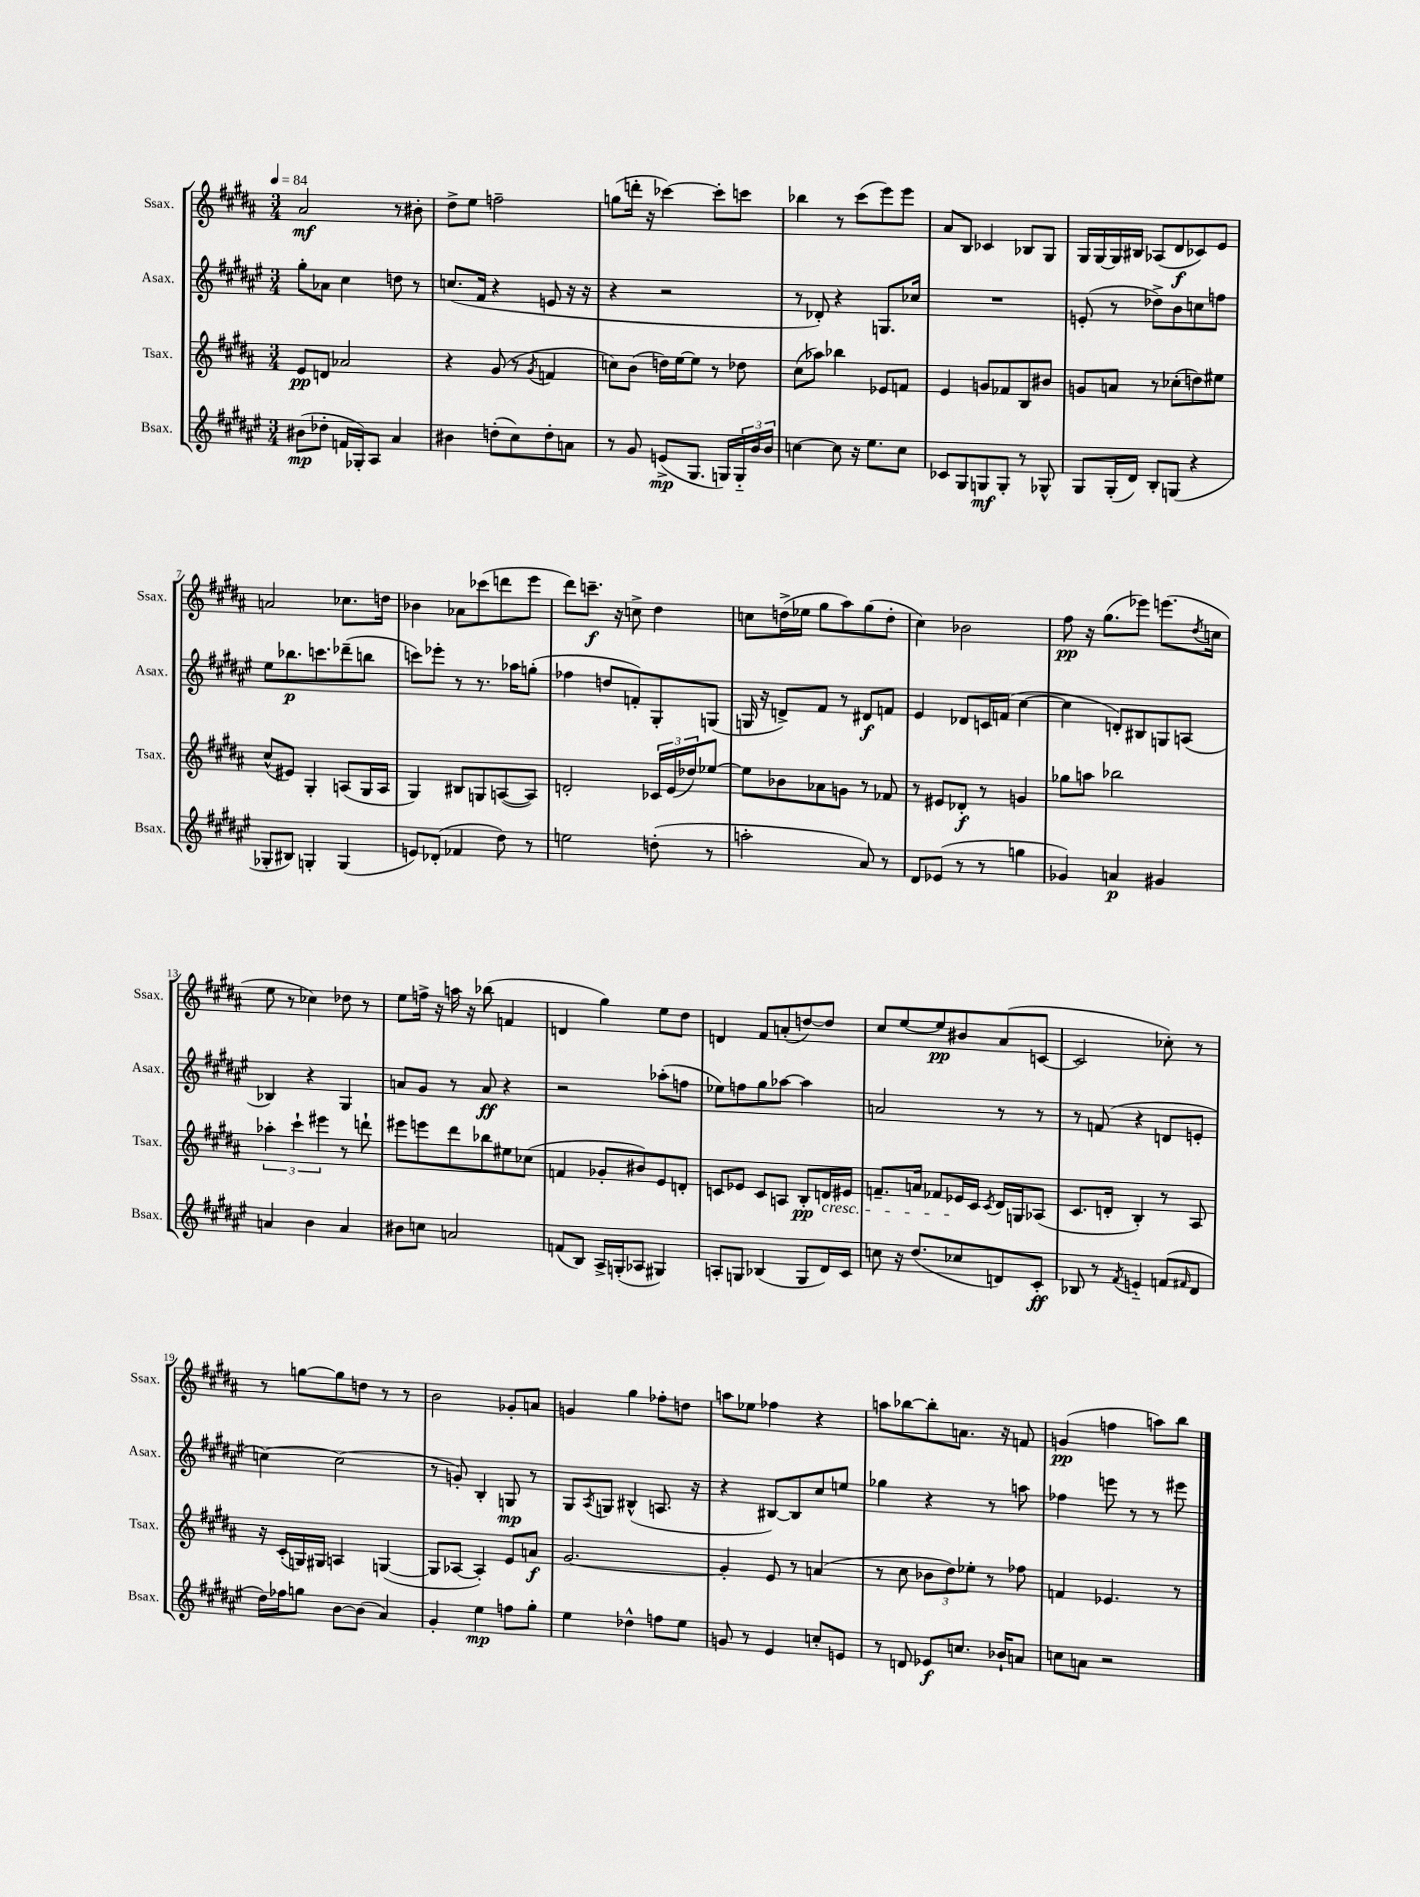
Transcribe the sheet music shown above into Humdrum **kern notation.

**kern	**kern	**kern	**kern
*staff4	*staff3	*staff2	*staff1
*clefG2	*clefG2	*clefG2	*clefG2
*k[f#c#g#d#a#e#]	*k[f#c#g#d#a#]	*k[f#c#g#d#a#e#]	*k[f#c#g#d#a#]
*M3/4	*M3/4	*M3/4	*M3/4
*MM84	*MM84	*MM84	*MM84
(8b#\L	8e/L	8gg#'\L	2a#/
8dd-'\J	8d/J	8a-\J	.
16f/LL	2a-/	4cc#\	.
16G-'/J)	.	.	.
8A#/J	.	.	.
4a#/	.	8dd\	8r
.	.	8r	8b#'\
=	=	=	=
4b#\	4r	(8.cc/L	8dd#^\L
.	.	.	8ee\J
.	.	16f#/Jk	.
(8dd'\L	(8g#/	4r	2ff~\
8cc#\)	8r	.	.
.	8qg#/	.	.
8dd'\	4f/	8e/	.
8a\J	.	16r	.
.	.	16r	.
=	=	=	=
8r	8cc\L)	4r	(8gg\L
8g#/	(8b\J	.	16ddd'\Jk
.	.	.	16r
(8e^/L	16dd\LL)	2r	[4ccc-\)
.	[16ee\J	.	.
8.G#/J	8ee\]J	.	.
.	8r	.	8ccc-'\]L
16G/LL)	.	.	.
24G'~/	8dd-\	.	8ccc\J
24b/	.	.	.
24b/JJ	.	.	.
=	=	=	=
[4cc\	(8cc#\L	8r	4bb-\
.	8aa-\J)	8d-'/)	.
8cc\]	4bb-\	4r	8r
16r	.	.	(8ccc#\L
8.ee#\L	.	.	.
.	8e-/L	8.G/L	8eee\)
8cc\J	8f/J	.	8eee\J
.	.	16cc-/Jk	.
=	=	=	=
8c-/L	4e/	2.r	8a#/L
8G#/	.	.	8B/J
8G/	8g/L	.	4c-/
8G'/J	8f-/	.	.
8r	8B/	.	8B-/L
8G-^^/	8b#/J	.	8G#/J
=	=	=	=
8G#/L	8g/L	(8e'/	16G#/LL
.	.	.	[16G#/
(16G#'/L	8a/J	8r	16G#/]
16d#/JJ)	.	.	16B#/JJ
8B'/L	8r	8dd-^\L)	(8A-/L
(8G/J	(8cc-'\L	8b\	8d#/
4r	8dd\)	8cc\	8c-/)
.	8ee#\J	8ff\J	8e/J
=	=	=	=
8G-'/L	(8cc#^^/L	8ee#\L	2a/
8B#/J)	8e#/J)	8.bb-\	.
4G'/	4G#'/	.	.
.	.	8.ccc\	.
(4G/	(8A/L	(8ddd-~\	8.cc-\L
.	16G#/L	8bb\J	.
.	16A/JJ	.	16dd\Jk
=	=	=	=
8e/L)	4G#/)	8ccc\L)	4b-\
(8d-'/J	.	8eee-'\J	.
4f-/	8B#/L	8r	8a-\L
.	8G/	8.r	(8ccc-\
8dd#\)	([8A/	.	8ddd\
.	.	16aa-\LK	.
8r	8A/]J)	(8gg'\J	8eee\J
=	=	=	=
2ee\	2d'/	4ff-\	8ddd#\L)
.	.	.	8.ccc~\J
.	.	8dd/L	.
.	.	.	16r
.	.	8f'/)	8cc^\
(8dd'\	24c-/LL	8G#'/	4dd#\
.	(24e/	.	.
.	24dd-/J)	.	.
8r	[8ee-/J	(8G/J	.
=	=	=	=
2aa'\	8ee-\]L	16G/	8cc\L
.	.	16r	.
.	8b-\	8d^/L)	(16dd^\L
.	.	.	16ee-\JJ
.	8a-\	8f#/J	8gg#\L
.	8g\J	8r	8aa#\)
8a#/)	8r	8d#/L	(8gg#\
8r	8f-/	8f/J	8dd'\J
=	=	=	=
8d#/L	8r	4e#/	4cc#\)
(8e-/J	8e#/L	.	.
8r	8d-'/J	8d-/L	2b-\
8r	8r	16c/L	.
.	.	(16f/JJ	.
4gg\	4g/	[4cc#\	.
=	=	=	=
4g-/)	8gg-\L	4cc#\]	8ff#\
.	8aa\J	.	16r
.	.	.	(8.gg#\L
4a/	2bb-\	8d'/L)	.
.	.	8B#/	8eee-\J)
4g#/	.	8G/	(8.eee\L
.	.	(8A/J	.
.	.	.	8qdd#/
.	.	.	16cc\Jk
=	=	=	=
4a/	6aa-'\	4B-/)	8ee\
.	.	.	8r
.	6ccc#`\	.	.
4b\	.	4r	4cc-\)
.	6eee#\	.	.
4a/	8r	4G#/	8dd-\
.	8ddd`\	.	8r
=	=	=	=
8b#\L	8eee#\L	8a/L	8ee\L
8cc\J	8eee\	8g#/J	16ff^\Jk
.	.	.	16r
2a/	8ddd#\	8r	16aa\
.	.	.	16r
.	8bb-\	8a/	(8bb-\
.	8ee#\	4r	4f/
.	(8cc-\J	.	.
=	=	=	=
(8f/L	4f/	2r	4d/
8B/J)	.	.	.
16A#^/LL	8g-'/L	.	4gg#\)
(16G'/J	.	.	.
8A-/J	8b#/)	.	.
4G#/)	8e/	(8aa-'\L	8ee\L
.	8d'/J	8ff\J	8dd#\J
=	=	=	=
8A'/L	8c/L	8ee-\L)	4d/
8G/J	8e-/J	8ff\	.
(4B-/	8c/L	8gg#\	8f#/L
.	8A/J	[8aa-\J	(8a'/
8G/L	8B'/L	4aa-\]	[8dd/)
16d#/L)	16d/L	.	8dd/]J
16c#/JJ	16e#/JJ	.	.
=	=	=	=
8cc\	8.f~/L	2a/	8cc#/L
16r	.	.	[8ee/
(8.dd#/L	16a/Jk	.	.
.	8f-/L	.	8ee/]
8cc-/	16e-/L	.	8b#/
.	16c#/JJ	.	.
.	8qc#/	.	.
8d/)	16d#/LL	8r	(8a#/
.	16G/J	.	.
8c#'/J	(8A-/J	8r	[8c/J
=	=	=	=
8B-/	8.c#/L	8r	2c/]
8r	.	(8f/	.
.	16d'/Jk	.	.
8qf#/	.	.	.
4e'~/	4B'/)	4r	.
(8f/L	8r	8d/L	8cc-'\)
16qqf#/	.	.	.
8d#/J	8A#/	8e'/J	8r
=	=	=	=
16dd#\LL)	16r	[4cc\)	8r
16ff-\J	(16c#'/LL	.	.
8gg\J	16G/)	.	[8gg\L
.	16G#/JJ	.	.
[8b\L	4A/	(2cc\]	8gg\]
(8b\]J	.	.	8dd\J
4a#/)	([4G/	.	8r
.	.	.	8r
=	=	=	=
4g#'/	8G/]L	8r	2b\
.	[8A-/J	8g'/)	.
4ee#\	4A-'/])	4B'/	.
8ff\L	8e/L	8G/	8g-'/L
8gg#'\J	8a/J	8r	8a/J
=	=	=	=
4ee#\	[2.g#/	8G#/L	4g/
.	.	8qA#/	.
.	.	8G/J	.
4dd-^^\	.	(4B#^^/	4gg#\
8ff\L	.	8.A/	8ff-'\L
8ee#\J	.	.	8dd\J
.	.	16r	.
=	=	=	=
8g/	4g#'/]	4r	8aa\L
8r	.	.	8ee-\J
4e#/	8e/	[8B#/L)	4ff-\
.	8r	8B#/]	.
8cc'/L	(4a/	8cc#/	4r
8e/J	.	8ee/J	.
=	=	=	=
8r	8r	4gg-\	8aa\L
8d/	8cc#\	.	[8bb-\
8e-/L	12b-\L	4r	8bb-'\]
.	12dd#\)	.	.
8.cc/J	.	.	8.a\J
.	12ee-'\J	.	.
.	8r	8r	.
16b-`/LK	.	.	16r
8a/J	8ff-\	8aa\	8f/
=	=	=	=
8cc\L	4f/	4ff-\	(4g/
8a\J	.	.	.
2r	4.e-/	8eee\	4ff\
.	.	8r	.
.	.	8r	8aa\L)
.	8r	8eee#\	8bb\J
==	==	==	==
*-	*-	*-	*-
